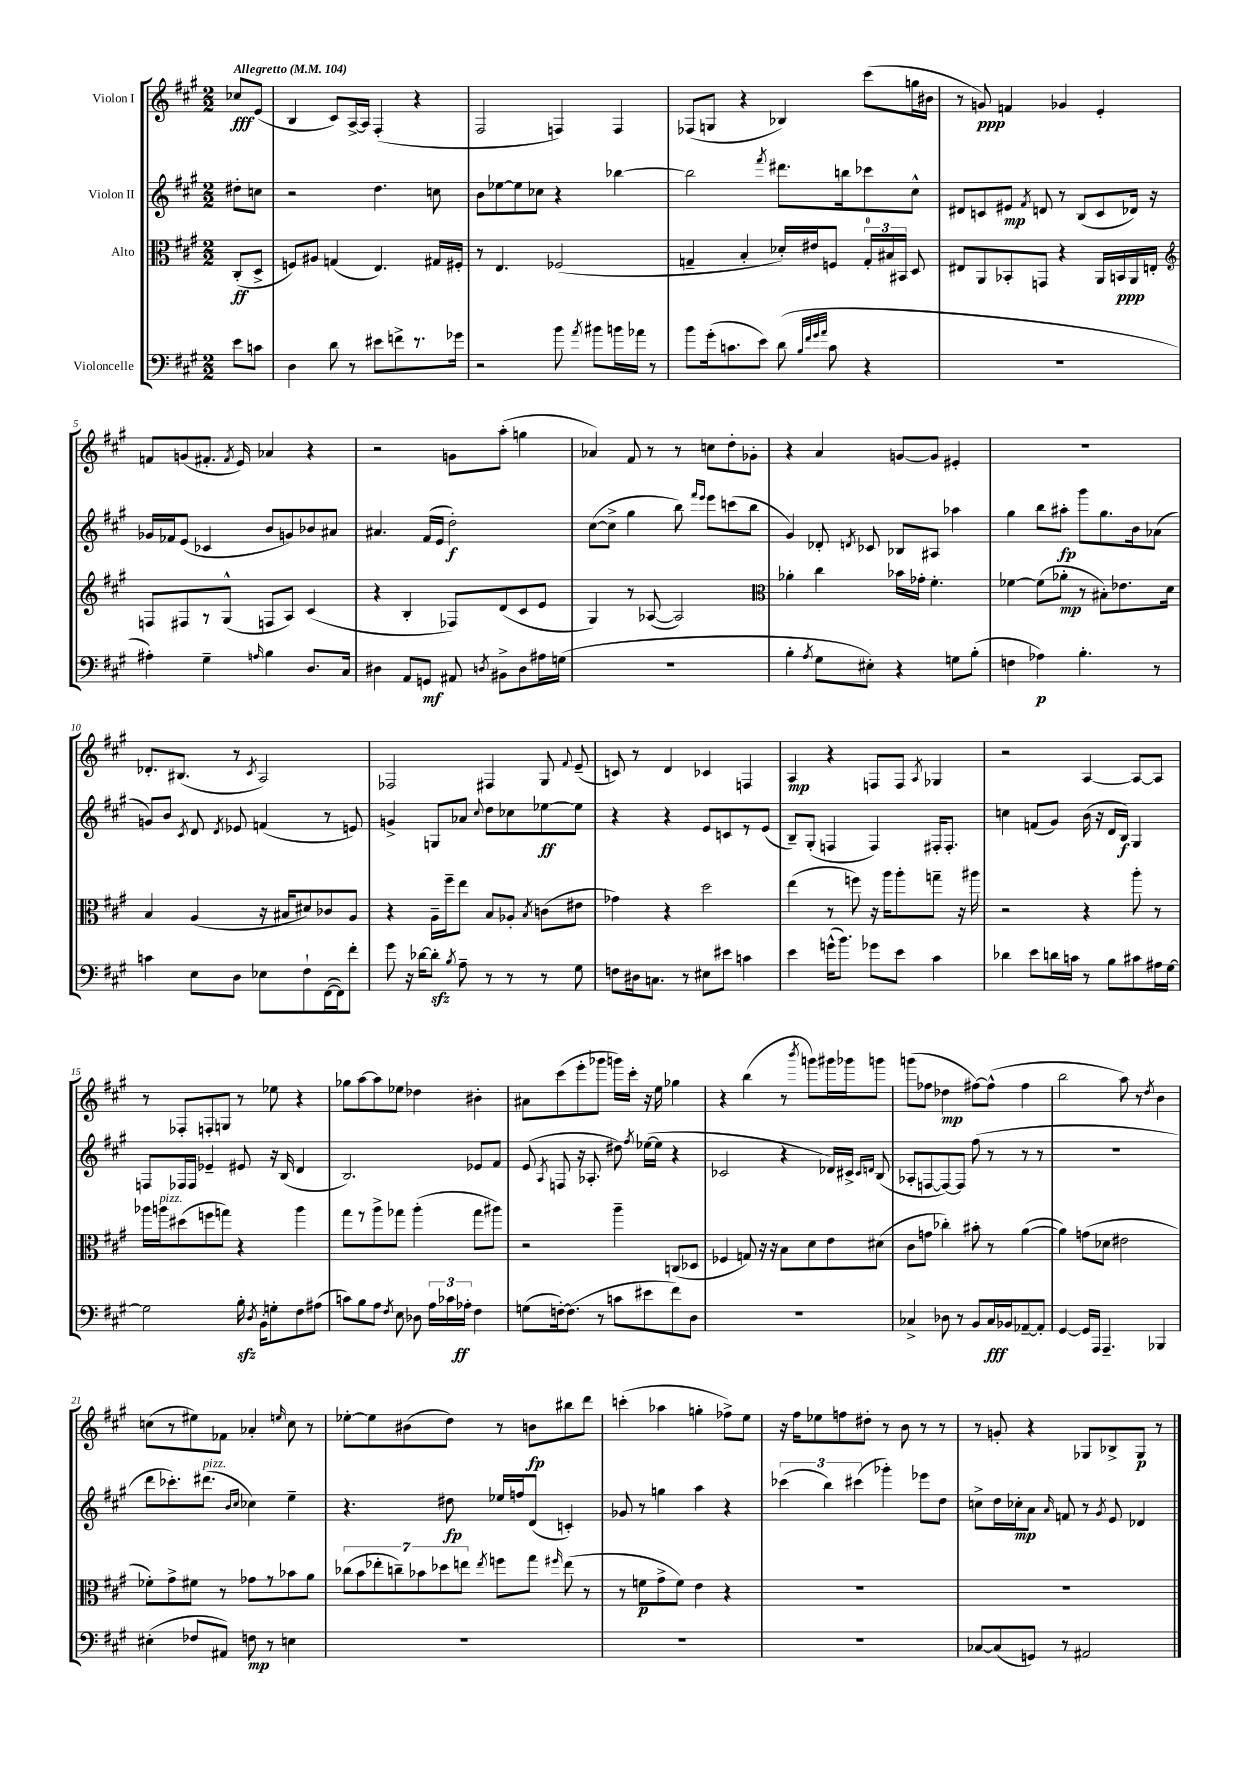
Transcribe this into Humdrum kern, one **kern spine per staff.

**kern	**dynam	**kern	**dynam	**kern	**dynam	**kern	**dynam
*part4	*part4	*part3	*part3	*part2	*part2	*part1	*part1
*staff4	*staff4	*staff3	*staff3	*staff2	*staff2	*staff1	*staff1
*I"Violoncelle	*	*I"Alto	*	*I"Violon II	*	*I"Violon I	*
*clefF4	*	*clefC3	*	*clefG2	*	*clefG2	*
*k[f#c#g#]	*	*k[f#c#g#]	*	*k[f#c#g#]	*	*k[f#c#g#]	*
*M2/2	*	*M2/2	*	*M2/2	*	*M2/2	*
*MM104	*	*MM104	*	*MM104	*	*MM104	*
=	=	=	=	=	=	=	=
!	!	!	!	!	!	!LO:TX:a:B:t=Allegretto	!
8e\L	.	(8C#'/L	ff	8dd#X'\L	.	8cc-X/L	fff
8cn\J	.	8D^/J	.	8ccn\J	.	(8e/J	.
=1	=1	=1	=1	=1	=1	=1	=1
4D\	.	8Fn/L)	.	2r	.	4B/	.
.	.	8A#X/J	.	.	.	.	.
8d\	.	(4Gn/	.	.	.	8c#/L)	.
8r	.	.	.	.	.	[16A^/L	.
.	.	.	.	.	.	16A/JJ]	.
8e#X\L	.	4.E/)	.	4.dd\	.	(4F#'/	.
8fn^\	.	.	.	.	.	.	.
8.r	.	.	.	.	.	4r	.
.	.	16G#X/LL	.	8ccn\	.	.	.
16g-X\Jk	.	16F#X'/JJ	.	.	.	.	.
=2	=2	=2	=2	=2	=2	=2	=2
2r	.	8r	.	8b\L	.	2F#/	.
.	.	4.E/	.	[8ee-X\	.	.	.
.	.	.	.	8ee-\]	.	.	.
.	.	.	.	8cc-X\J	.	.	.
8b\	.	(2F-X/	.	4r	.	4Fn/)	.
8qa/	.	.	.	.	.	.	.
8b#X\L	.	.	.	.	.	.	.
16bn\L	.	.	.	[4bb-X\	.	4F/	.
16a-X\JJ	.	.	.	.	.	.	.
8r	.	.	.	.	.	.	.
=3	=3	=3	=3	=3	=3	=3	=3
8b\L	.	4Gn~/	.	2bb-\]	.	(8F-X/L	.
(16g#'\k	.	.	.	.	.	8Gn/J	.
8.cn\	.	.	.	.	.	.	.
.	.	4B'/	.	.	.	4r	.
8e\J)	.	.	.	.	.	.	.
.	.	.	.	8qfff#/	.	.	.
(8d\	.	16d-X'/LL)	.	8.ddd#X\L	.	4B-X/)	.
.	.	16e#X/J	.	.	.	.	.
32qqB/LLL	.	.	.	.	.	.	.
32qqf#/	.	.	.	.	.	.	.
32qqg#/	.	.	.	.	.	.	.
32qqa/JJJ	.	.	.	.	.	.	.
8c\	.	8Fn/J	.	.	.	.	.
.	.	.	.	16bbn\k	.	.	.
4r	.	24G'/LL	.	8ccc-X\	.	(8ccc#\L	.
.	.	24B#X/	.	.	.	.	.
.	.	24BB#X/JJ	.	.	.	.	.
.	.	8D/	.	8cc#^^\J	.	16ggn\L	.
.	.	.	.	.	.	16b#X\JJ	.
=4	=4	=4	=4	=4	=4	=4	=4
1r	.	8E#X/L	.	8d#X/L	.	8r	.
.	.	8AA/	.	8cn/	.	8gn/)	ppp
.	.	8BB-X'/	.	8e#X/J	mp	4fn/	.
.	.	.	.	8qf#/	.	.	.
.	.	8GGn/J	.	8dn/	.	.	.
.	.	4r	.	8r	.	4g-X/	.
.	.	.	.	(8B/L	.	.	.
.	.	16AA/LL	.	8c/	.	4e'/	.
.	.	16BBn/	ppp	.	.	.	.
.	.	16AA/	.	16d-X/Jk)	.	.	.
.	.	16En'/JJ	.	16r	.	.	.
!!LO:LB:g=z
=5	=5	=5	=5	=5	=5	=5	=5
*	*	*clefG2	*	*	*	*	*
4A#X'\)	.	8Fn/L	.	16g-X/LL	.	8fn/L	.
.	.	.	.	16f-X/J	.	.	.
.	.	8F#X/	.	(8e/J	.	(8gn/	.
4G#~\	.	8r	.	4c-X/	.	8.f#X'/J	.
.	.	(8G#^^/J	.	.	.	.	.
.	.	.	.	.	.	8qf#/	.
.	.	.	.	.	.	16e/)	.
16qqAn/	.	.	.	.	.	.	.
4B\	.	8Fn/L	.	8b/L	.	4a-X/	.
.	.	8A/J)	.	8gn/)	.	.	.
8.D/L	.	(4c#/	.	8b-X/	.	4r	.
.	.	.	.	8a#X/J	.	.	.
16C#/Jk	.	.	.	.	.	.	.
=6	=6	=6	=6	=6	=6	=6	=6
4D#X\	.	4r	.	4.a#X/	.	2r	.
8AA/L	.	4B'/	.	.	.	.	.
8GGn/J	mf	.	.	(16f#/LL	.	.	.
.	.	.	.	16e/JJ	.	.	.
8AA#X/	.	8F-X/L)	.	2dd'\)	f	8gn\L	.
8qDn/	.	.	.	.	.	.	.
8BB#X^\L	.	(8d/	.	.	.	(8aa'\J	.
8D\	.	8c#/	.	.	.	4ggn\	.
16A#X\L	.	8e/J	.	.	.	.	.
(16Gn\JJ	.	.	.	.	.	.	.
=7	=7	=7	=7	=7	=7	=7	=7
1r	.	4G#/)	.	([8cc#\L	.	4a-X/)	.
.	.	.	.	8cc#^\J]	.	.	.
.	.	8r	.	4gg#\	.	8f#/	.
.	.	([8A-X/	.	.	.	8r	.
.	.	2A-/])	.	8bb\)	.	8r	.
.	.	.	.	16qqfff#/LL	.	.	.
.	.	.	.	16qqeee/JJ	.	.	.
.	.	.	.	8eee\L	.	8ccn\L	.
.	.	.	.	(8cccn\	.	8dd'\	.
.	.	.	.	8bb\J	.	8g-X'\J	.
=8	=8	=8	=8	=8	=8	=8	=8
*	*	*clefC3	*	*	*	*	*
4B'\	.	4a-X'\	.	4g#/)	.	4r	.
8qA/	.	.	.	.	.	.	.
8G#\L	.	4cc#\	.	8d-X'/	.	4a/	.
.	.	.	.	8qdn/	.	.	.
8E#X'\J)	.	.	.	8c-X/	.	.	.
4r	.	16b-X\LL	.	8B-X/L	.	[8gn/L	.
.	.	16g-X'\JJ	.	.	.	.	.
.	.	4.f#'\	.	8A#X/J	.	8g/J]	.
8Gn\L	.	.	.	4aa-X\	.	4e#X'/	.
(8B'\J	.	.	.	.	.	.	.
=9	=9	=9	=9	=9	=9	=9	=9
4Fn\	.	[4f-X\	.	4gg#\	.	1r	.
4A-X\)	p	(8f-\L]	.	8bb\L	.	.	.
.	.	8a-X'\J	mp	8aa#X'\J	fp	.	.
4.B'\	.	8r	.	8ggg#\L	.	.	.
.	.	8B#X'\L)	.	8.gg#\	.	.	.
.	.	8.e-X\	.	.	.	.	.
.	.	.	.	16b\k	.	.	.
8r	.	.	.	(8a-X\J	.	.	.
.	.	16d\Jk	.	.	.	.	.
!!LO:LB:g=z
=10	=10	=10	=10	=10	=10	=10	=10
4cn\	.	4B/	.	8gn/L)	.	8.d-X'/L	.
.	.	.	.	8b/J	.	.	.
.	.	.	.	.	.	(8.B#X/J	.
.	.	.	.	8qc#/	.	.	.
8E\L	.	(4A/	.	8d/	.	.	.
.	.	.	.	8qd/	.	.	.
8D\J	.	.	.	8e-X/	.	8r	.
.	.	.	.	.	.	8qc#/	.
8E-X\L	.	16r	.	(4fn/	.	2A/)	.
.	.	16B#X/KL	.	.	.	.	.
8F#`\	.	8d#X/)	.	.	.	.	.
([16FF#\L	.	8c-X/	.	8r	.	.	.
16FF#\J])	.	.	.	.	.	.	.
8f#'\J	.	8A/J	.	8en/)	.	.	.
=11	=11	=11	=11	=11	=11	=11	=11
8g#\	.	4r	.	4gn^/	.	2F-X/	.
16r	.	.	.	.	.	.	.
[16d-X\KL	.	.	.	.	.	.	.
8d-zz'\J]	.	16A~\LL	.	8Gn/L	.	.	.
.	.	16ff#~\J	.	.	.	.	.
8qB/	.	.	.	.	.	.	.
8A~\	.	8ee\J	.	8a-X/J	.	.	.
.	.	.	.	8qqcc#/	.	.	.
8r	.	8B/L	.	8dd\L	.	4F#X/	.
8r	.	8A-X'/J	.	8cc-X\	.	.	.
.	.	8qB/	.	.	.	.	.
8r	.	(8cn\L	.	[8ee-X\	ff	8G#/	.
.	.	.	.	.	.	8qqf#/	.
8G#\	.	8e#X\J	.	8ee-\J]	.	(8e~/	.
=12	=12	=12	=12	=12	=12	=12	=12
8Fn\L	.	4g-X\)	.	4r	.	8cn/)	.
16D#X\k	.	.	.	.	.	8r	.
8.Cn\J	.	.	.	.	.	.	.
.	.	4r	.	4r	.	4d/	.
8r	.	.	.	.	.	.	.
8E#X\L	.	2dd\	.	8e/L	.	4c-X/	.
8e#X\J	.	.	.	8cn/	.	.	.
4cn\	.	.	.	8r	.	4Fn/	.
.	.	.	.	(8e/J	.	.	.
=13	=13	=13	=13	=13	=13	=13	=13
4e\	.	(4ee\	.	8B~/L)	.	4A/	mp
.	.	.	.	(8G#'/J	.	.	.
(16gn^^\KL	.	8r	.	4Fn/	.	4r	.
8.b\J)	.	.	.	.	.	.	.
.	.	8ffn\)	.	.	.	.	.
8g-X\L	.	16r	.	4F/)	.	8Fn/L	.
.	.	16aa\KL	.	.	.	.	.
8e\J	.	8aa'\	.	.	.	8F/J	.
.	.	.	.	.	.	8qA/	.
4c#\	.	8ggn~\J	.	16F#X'/KL	.	4G-X/	.
.	.	.	.	8.F#'/J	.	.	.
.	.	16r	.	.	.	.	.
.	.	16aa#X\	.	.	.	.	.
=14	=14	=14	=14	=14	=14	=14	=14
4d-X\	.	2r	.	4ccn\	.	2r	.
8e\L	.	.	.	(8fn/L	.	.	.
16dn\L	.	.	.	8g#/J)	.	.	.
16cn\JJ	.	.	.	.	.	.	.
8r	.	4r	.	(16b\	.	[4A/	.
.	.	.	.	16r	.	.	.
8B\L	.	.	.	16d/LL	.	.	.
.	.	.	.	16B/JJ)	f	.	.
8c#X\	.	8aa'\	.	4G#/	.	8A/L_	.
16A#X\L	.	8r	.	.	.	8A/J]	.
[16G#\JJ	.	.	.	.	.	.	.
!!LO:LB:g=z
=15	=15	=15	=15	=15	=15	=15	=15
2G#\]	.	16aa-X\LL	.	8Fn/L	.	8r	.
!	!	!LO:TX:a:i:t=pizz.	!	!	!	!	!
.	.	16aan\J	.	.	.	.	.
.	.	(8dd#X\	.	16F-X/L	.	8F-X'/L	.
.	.	.	.	16F-/JJ	.	.	.
.	.	8ffn\	.	4e-X~/	.	8Fn'/	.
.	.	8ggn\J)	.	.	.	8Gn/J	.
16Bzz'\	.	4r	.	8e#X/	.	8r	.
8qD/	.	.	.	.	.	.	.
16BB'\KL	.	.	.	.	.	.	.
8Gn'\	.	.	.	16r	.	8ee-X\	.
.	.	.	.	(16B/	.	.	.
8F#\	.	4aa\	.	4d/	.	4r	.
(8A#X\J	.	.	.	.	.	.	.
=16	=16	=16	=16	=16	=16	=16	=16
8cn\L)	.	8gg#\L	.	2.B/)	.	8gg-X\L	.
8B\	.	8r	.	.	.	[8aa\	.
8A\J	.	8aa^\	.	.	.	8aa\]	.
8qF#/	.	.	.	.	.	.	.
8E\	.	8gg-X\J	.	.	.	8ee-X\J	.
8D-X\	.	(4aa'\	.	.	.	4dd-X\	.
24A\LL	.	.	.	.	.	.	.
24c-X\	.	.	.	.	.	.	.
24A-X'\JJ	ff	.	.	.	.	.	.
4F#\	.	8gg-\L	.	8e-X/L	.	4b#X'\	.
.	.	8aa#X\J)	.	8f#/J	.	.	.
=17	=17	=17	=17	=17	=17	=17	=17
(8Gn\L	.	2r	.	(8e/	.	8a#X\L	.
.	.	.	.	8qA/	.	.	.
[16Fn'\k)	.	.	.	8Fn/	.	(8ccc#\	.
(8.F\J]	.	.	.	.	.	.	.
.	.	.	.	16r	.	8eee'\	.
.	.	.	.	8.A-X'/	.	.	.
8r	.	.	.	.	.	8ggg-X\J	.
8cn\L	.	4aa~\	.	8dd#X\)	.	16gggn\LL)	.
.	.	.	.	.	.	16ccc#'\JJ	.
.	.	.	.	8qff#/	.	.	.
8e#X\	.	.	.	([16ee-X\LL	.	16r	.
.	.	.	.	16ee-\JJ]	.	16ee\	.
8f#\)	.	(8Cn/L	.	4r	.	4gg-X\	.
8D\J	.	8D-X/J	.	.	.	.	.
=18	=18	=18	=18	=18	=18	=18	=18
1r	.	4F-X/	.	2c-X/	.	4r	.
.	.	8Gn/)	.	.	.	(4bb\	.
.	.	16r	.	.	.	.	.
.	.	16r	.	.	.	.	.
.	.	8B\L	.	4r	.	8r	.
.	.	.	.	.	.	8qbbb/	.
.	.	8d\	.	.	.	8gggn\L)	.
.	.	8e\	.	16d-X/LL)	.	16ggg#X\L	.
.	.	.	.	16c#X^/JJ	.	16ggg-X\J	.
.	.	.	.	16qqc#/LL	.	.	.
.	.	.	.	16qqdn/JJ	.	.	.
.	.	(8d#X\J	.	(8B/	.	8gggn\J	.
=19	=19	=19	=19	=19	=19	=19	=19
4C-X^/	.	8c#\L	.	8A-X'/L	.	(8gggn\L	.
.	.	8gn\J	.	[8Fn/	.	8ff-X\J	.
8D-X\	.	4cc-X'\)	.	8F/_)	.	4dd-X\	mp
8r	.	.	.	8F/J]	.	.	.
8BB/L	.	8b#X'\	.	(8ff#\	.	[8ff#X\L)	.
16C-/L	fff	8r	.	8r	.	(8ff#^^\J]	.
16BB-X/J	.	.	.	.	.	.	.
[8AA-X~/	.	([4a\	.	8r	.	4ff#\	.
8AA-'/J]	.	.	.	8r	.	.	.
=20	=20	=20	=20	=20	=20	=20	=20
[4GG#/	.	4a\])	.	1r	.	2bb\	.
16GG#/LL]	.	(8gn\L	.	.	.	.	.
16AAA/JJ	.	.	.	.	.	.	.
4.AAA~/	.	8d-X\J	.	.	.	.	.
.	.	2e#X\	.	.	.	8aa\)	.
.	.	.	.	.	.	8r	.
.	.	.	.	.	.	8qdd/	.
4BBB-X/	.	.	.	.	.	4b\	.
!!LO:LB:g=z
=21	=21	=21	=21	=21	=21	=21	=21
(4E#X'\	.	8f-X'\L)	.	8ddd\L	.	(8ccn\L	.
.	.	8g#^\	.	8.ccc-X'\)	.	8r	.
8F-X/L	.	8f#X\J	.	.	.	8ee#X\)	.
!	!	!	!	!LO:TX:a:i:t=pizz.	!	!	!
.	.	.	.	(8.ddd#X\J	.	.	.
8AA#X/J)	.	8r	.	.	.	8f-X\J	.
.	.	.	.	16qqb/LL	.	.	.
.	.	.	.	16qqcc#/JJ	.	.	.
8Fn\	mp	8g-X\L	.	4cc-X\)	.	4a-X'/	.
8r	.	8r	.	.	.	.	.
.	.	.	.	.	.	16qqeen/	.
4En\	.	8b-X\	.	4ee~\	.	8cc\	.
.	.	8a\J	.	.	.	8r	.
=22	=22	=22	=22	=22	=22	=22	=22
1r	.	(14cc-X\L	.	4.r	.	[8ee-X'\L	.
.	.	14b\	.	.	.	.	.
.	.	.	.	.	.	8ee-\]	.
.	.	14ee-X'\	.	.	.	.	.
.	.	14ccn~\)	.	.	.	.	.
.	.	.	.	.	.	(8b#X\	.
.	.	14b-X\	.	.	.	.	.
.	.	14dd-X\	.	.	.	.	.
.	.	.	.	8dd#X\	fp	8dd\J)	.
.	.	14een\J	.	.	.	.	.
.	.	8qee/	.	.	.	.	.
.	.	8ffn\L	.	16ee-X/LL	.	8r	.
.	.	.	.	16ffn/J	.	.	.
.	.	8gg#\J	.	(8d/J	.	8bn\L	fp
.	.	16qqff#X/	.	.	.	.	.
.	.	(8ee\	.	4cn'/)	.	8bb#X\	.
.	.	8r	.	.	.	8ddd\J	.
=23	=23	=23	=23	=23	=23	=23	=23
1r	.	8r	.	8g-X/	.	(4cccn'\	.
.	.	8fn\L	p	8r	.	.	.
.	.	8g#^\	.	4ggn\	.	4aa-X\	.
.	.	8f\J)	.	.	.	.	.
.	.	4e\	.	4aa\	.	4ggn'\	.
.	.	4r	.	4r	.	8ff-X^\L)	.
.	.	.	.	.	.	8ee\J	.
=24	=24	=24	=24	=24	=24	=24	=24
1r	.	1r	.	(6ccc-X\	.	16r	.
.	.	.	.	.	.	16ff#\KL	.
.	.	.	.	.	.	8ee-X\	.
.	.	.	.	6bb\)	.	.	.
.	.	.	.	.	.	8ffn\	.
.	.	.	.	(6ccc#X\	.	.	.
.	.	.	.	.	.	8dd#X'\J	.
.	.	.	.	4ggg-X'\)	.	8r	.
.	.	.	.	.	.	8b\	.
.	.	.	.	8eee-X\L	.	8r	.
.	.	.	.	8dd\J	.	8r	.
=25	=25	=25	=25	=25	=25	=25	=25
[8C-X/L	.	1r	.	8ccn^\L	.	8r	.
(8C-/]	.	.	.	16dd\L	.	8gn'/	.
.	.	.	.	16cc-X'\J	mp	.	.
8GGn/J)	.	.	.	8a\J	.	4r	.
.	.	.	.	16qqa/	.	.	.
8r	.	.	.	8fn/	.	.	.
2AA#X/	.	.	.	8r	.	8G-X/L	.
.	.	.	.	8qg#/	.	.	.
.	.	.	.	8e/	.	8B-X^/	.
.	.	.	.	4d-X/	.	8G-/J	p
.	.	.	.	.	.	8r	.
==	==	==	==	==	==	==	==
*-	*-	*-	*-	*-	*-	*-	*-
